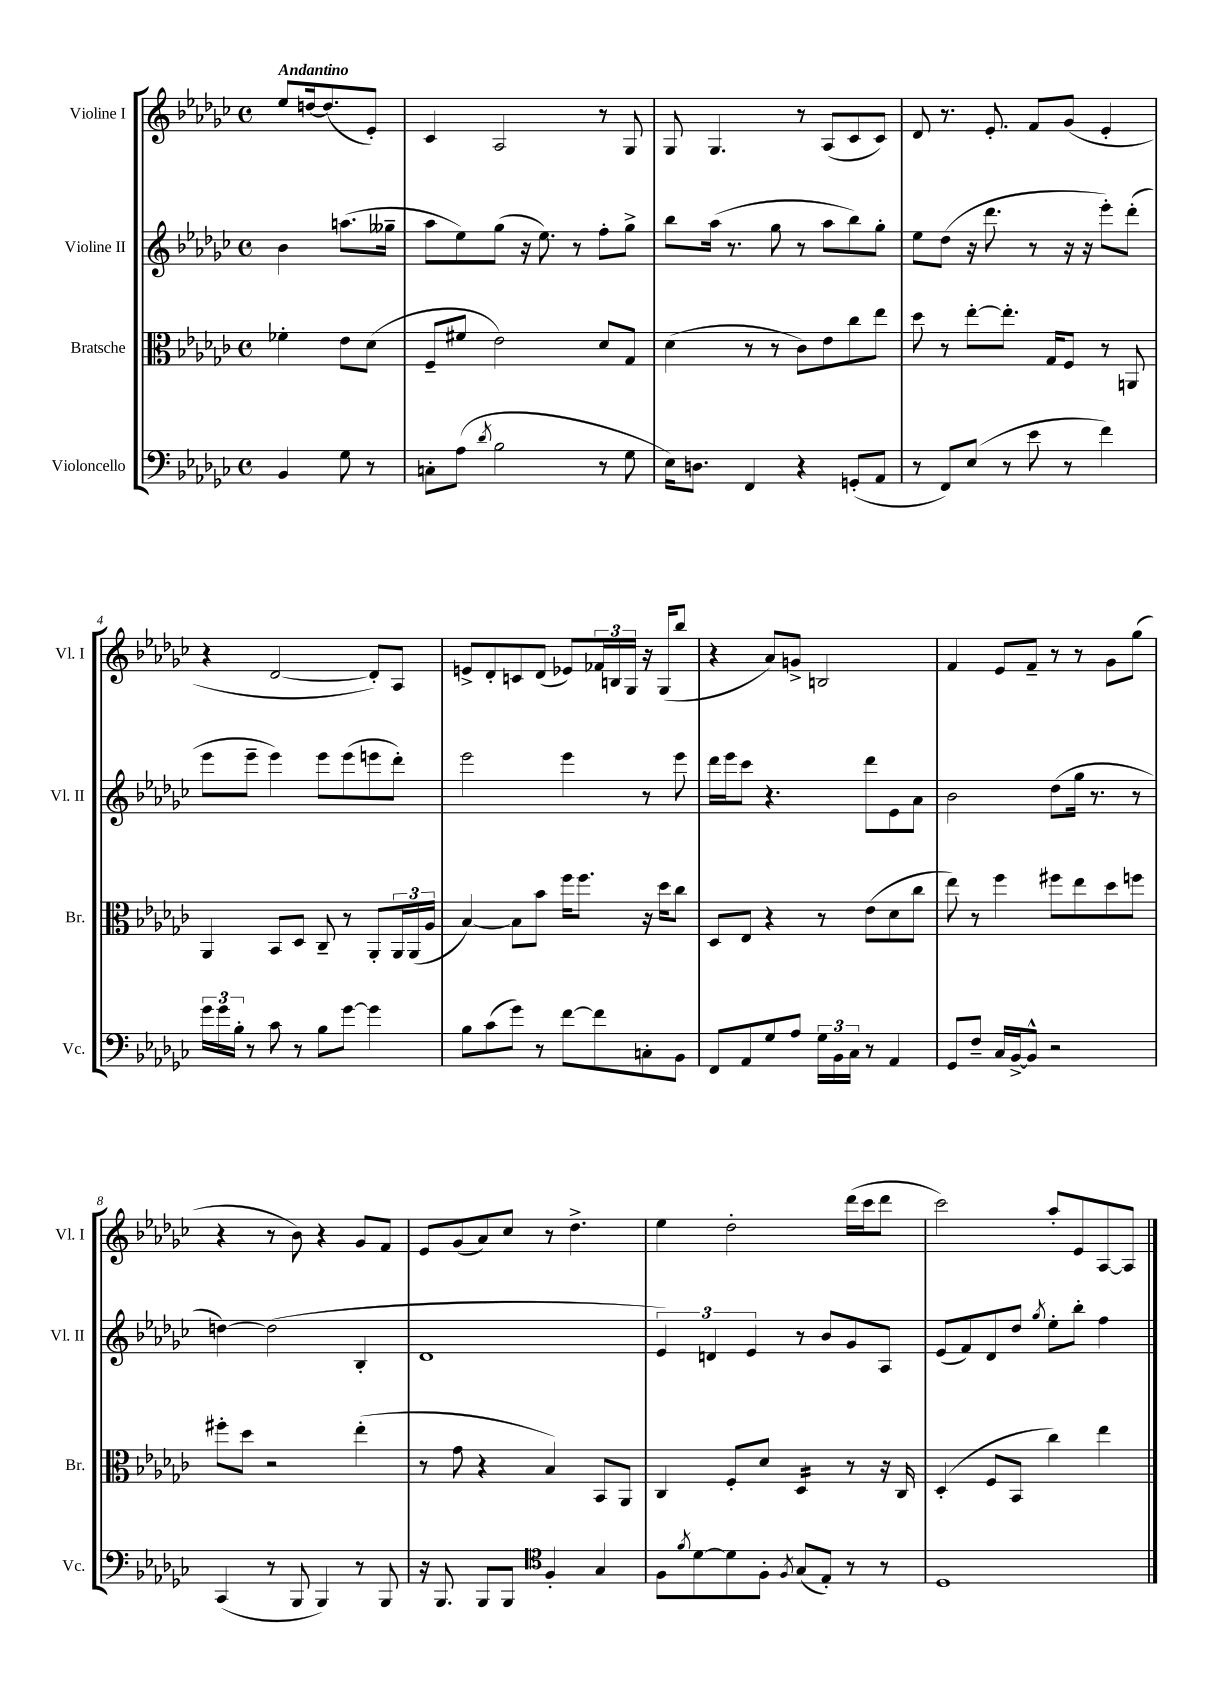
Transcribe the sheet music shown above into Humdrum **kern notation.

**kern	**kern	**kern	**kern
*part4	*part3	*part2	*part1
*staff4	*staff3	*staff2	*staff1
*I"Violoncello	*I"Bratsche	*I"Violine II	*I"Violine I
*I'Vc.	*I'Br.	*I'Vl. II	*I'Vl. I
*clefF4	*clefC3	*clefG2	*clefG2
*k[b-e-a-d-g-c-]	*k[b-e-a-d-g-c-]	*k[b-e-a-d-g-c-]	*k[b-e-a-d-g-c-]
*M4/4	*M4/4	*M4/4	*M4/4
*met(c)	*met(c)	*met(c)	*met(c)
=	=	=	=
!	!	!	!LO:TX:a:B:t=Andantino
4BB-/	4f-X'\	4b-\	8ee-/L
.	.	.	[16ddn/k
.	.	.	(8.dd/]
8G-\	8e-\L	(8.aan\L	.
8r	(8d-\J	.	8e-'/J)
.	.	16gg--X~\Jk	.
=1	=1	=1	=1
8Cn'\L	8F~/L	8aa-\L	4c-/
(8A-\J	8f#X/J	8ee-\)	.
8qd-/	.	.	.
2B-\	2e-\)	(8gg-\J	2A-/
.	.	16r	.
.	.	8.ee-\)	.
.	.	8r	.
8r	8d-/L	8ff'\L	8r
8G-\	8G-/J	8gg-^\J	8G-/
=2	=2	=2	=2
16E-\KL)	(4d-\	8bb-\L	8G-/
8.Dn\J	.	.	.
.	.	(16aa-\Jk	4.G-/
.	.	8.r	.
4FF/	8r	.	.
.	8r	8gg-\	.
4r	8c-\L)	8r	8r
.	8e-\	8aa-\L	(8A-/L
(8GGn'/L	8cc-\	8bb-\)	8c-/
8AA-/J	8ee-\J	8gg-'\J	8c-/J)
=3	=3	=3	=3
8r	8dd-\	8ee-\L	8d-/
8FF/L)	8r	(8dd-\J	8.r
(8E-/J	[8ee-'\L	16r	.
.	.	8.ddd-\	8.e-'/
8r	8.ee-'\J]	.	.
8e-\	.	8r	8f/L
.	16G-/KL	.	.
8r	8F/J	16r	(8g-/J
.	.	16r	.
4f\)	8r	8eee-'\L)	4e-'/
.	8AAn/	(8ddd-'\J	.
!!LO:LB:g=z
=4	=4	=4	=4
24g-\LL	4AA-/	8eee-\L	4r
24g-\	.	.	.
24B-'\JJ	.	.	.
8r	.	8eee-~\J	.
8c-\	8BB-/L	4eee-\)	[2d-/
8r	8D-/J	.	.
8B-\L	8C-~/	8eee-\L	.
[8g-\J	8r	(8eee-\	.
4g-\]	8AA-'/L	8eeen\	8d-'/L])
.	24AA-/L	8ddd-'\J)	8A-/J
.	(24AA-/	.	.
.	24A-/JJ	.	.
=5	=5	=5	=5
8B-\L	[4B-/)	2eee-\	8en^/L
(8c-\	.	.	8d-'/
8g-\J)	8B-\L]	.	8cn/
8r	8b-\J	.	(8d-/J
[8f\L	16ff\KL	4eee-\	8e-X/L)
.	8.ff\J	.	.
8f\]	.	.	24f-X/L
.	.	.	24Bn/
.	.	.	24G-/JJ
8Cn'\	16r	8r	16r
.	16dd-\KL	.	(16G-/KL
8BB-\J	8cc-\J	8eee-\	8bb-/J
=6	=6	=6	=6
8FF/L	8D-/L	16ddd-\LL	4r
.	.	16eee-\J	.
8AA-/	8E-/J	8ccc-\J	.
8G-/	4r	4.r	8a-/L)
8A-/J	.	.	8gn^/J
24G-\LL	8r	.	2Bn/
24BB-\	.	.	.
24C-\JJ	.	.	.
8r	(8e-\L	8ddd-\L	.
4AA-/	8d-\	8e-\	.
.	8cc-\J	8a-\J	.
=7	=7	=7	=7
8GG-/L	8ee-\)	2b-\	4f/
8F~/J	8r	.	.
16C-/LL	4ff\	.	8e-/L
[16BB-^/J	.	.	.
8BB-^^/J]	.	.	8f~/J
2r	8ff#X\L	(8dd-\L	8r
.	8ee-\	16gg-\Jk	8r
.	.	8.r	.
.	8dd-\	.	8g-\L
.	8ffn\J	8r	(8gg-\J
!!LO:LB:g=z
=8	=8	=8	=8
(4CC-/	8ff#X'\L	[4ddn\)	4r
.	8dd-\J	.	.
8r	2r	(2dd\]	8r
8BBB-/	.	.	8b-\)
4BBB-/)	.	.	4r
8r	(4ee-'\	4B-'/	8g-/L
8BBB-/	.	.	8f/J
=9	=9	=9	=9
16r	8r	1d-	8e-/L
8.BBB-/	.	.	.
.	8g-\	.	(8g-/
8BBB-/L	4r	.	8a-/)
8BBB-/J	.	.	8cc-/J
*clefC4	*	*	*
4F'/	4B-/)	.	8r
.	.	.	4.dd-^\
4G-/	8BB-/L	.	.
.	8AA-/J	.	.
=10	=10	=10	=10
8F\L	4C-/	6e-/)	4ee-\
8qf/	.	.	.
[8d-\	.	.	.
.	.	6dn/	.
8d-\]	8F'/L	.	2dd-'\
.	.	6e-/	.
8F'\J	8d-/J	.	.
8qF/	.	.	.
*	*tremolo	*	*
(8G-/L	16D-/LL	8r	.
.	16D-/	.	.
8E-'/J)	16D-/	8b-/L	.
.	16D-/JJ	.	.
*	*Xtremolo	*	*
8r	8r	8g-/	(16ddd-\LL
.	.	.	16ccc-\J
8r	16r	8A-/J	8ddd-\J
.	16C-/	.	.
=11	=11	=11	=11
1D-	(4D-'/	(8e-/L	2ccc-\)
.	.	8f/)	.
.	8F/L	8d-/	.
.	8BB-/J	8dd-/J	.
.	.	8qgg-/	.
.	4cc-\)	8ee-'\L	8aa-'/L
.	.	8bb-'\J	8e-/
.	4ee-\	4ff\	[8A-/
.	.	.	8A-/J]
==	==	==	==
*-	*-	*-	*-
